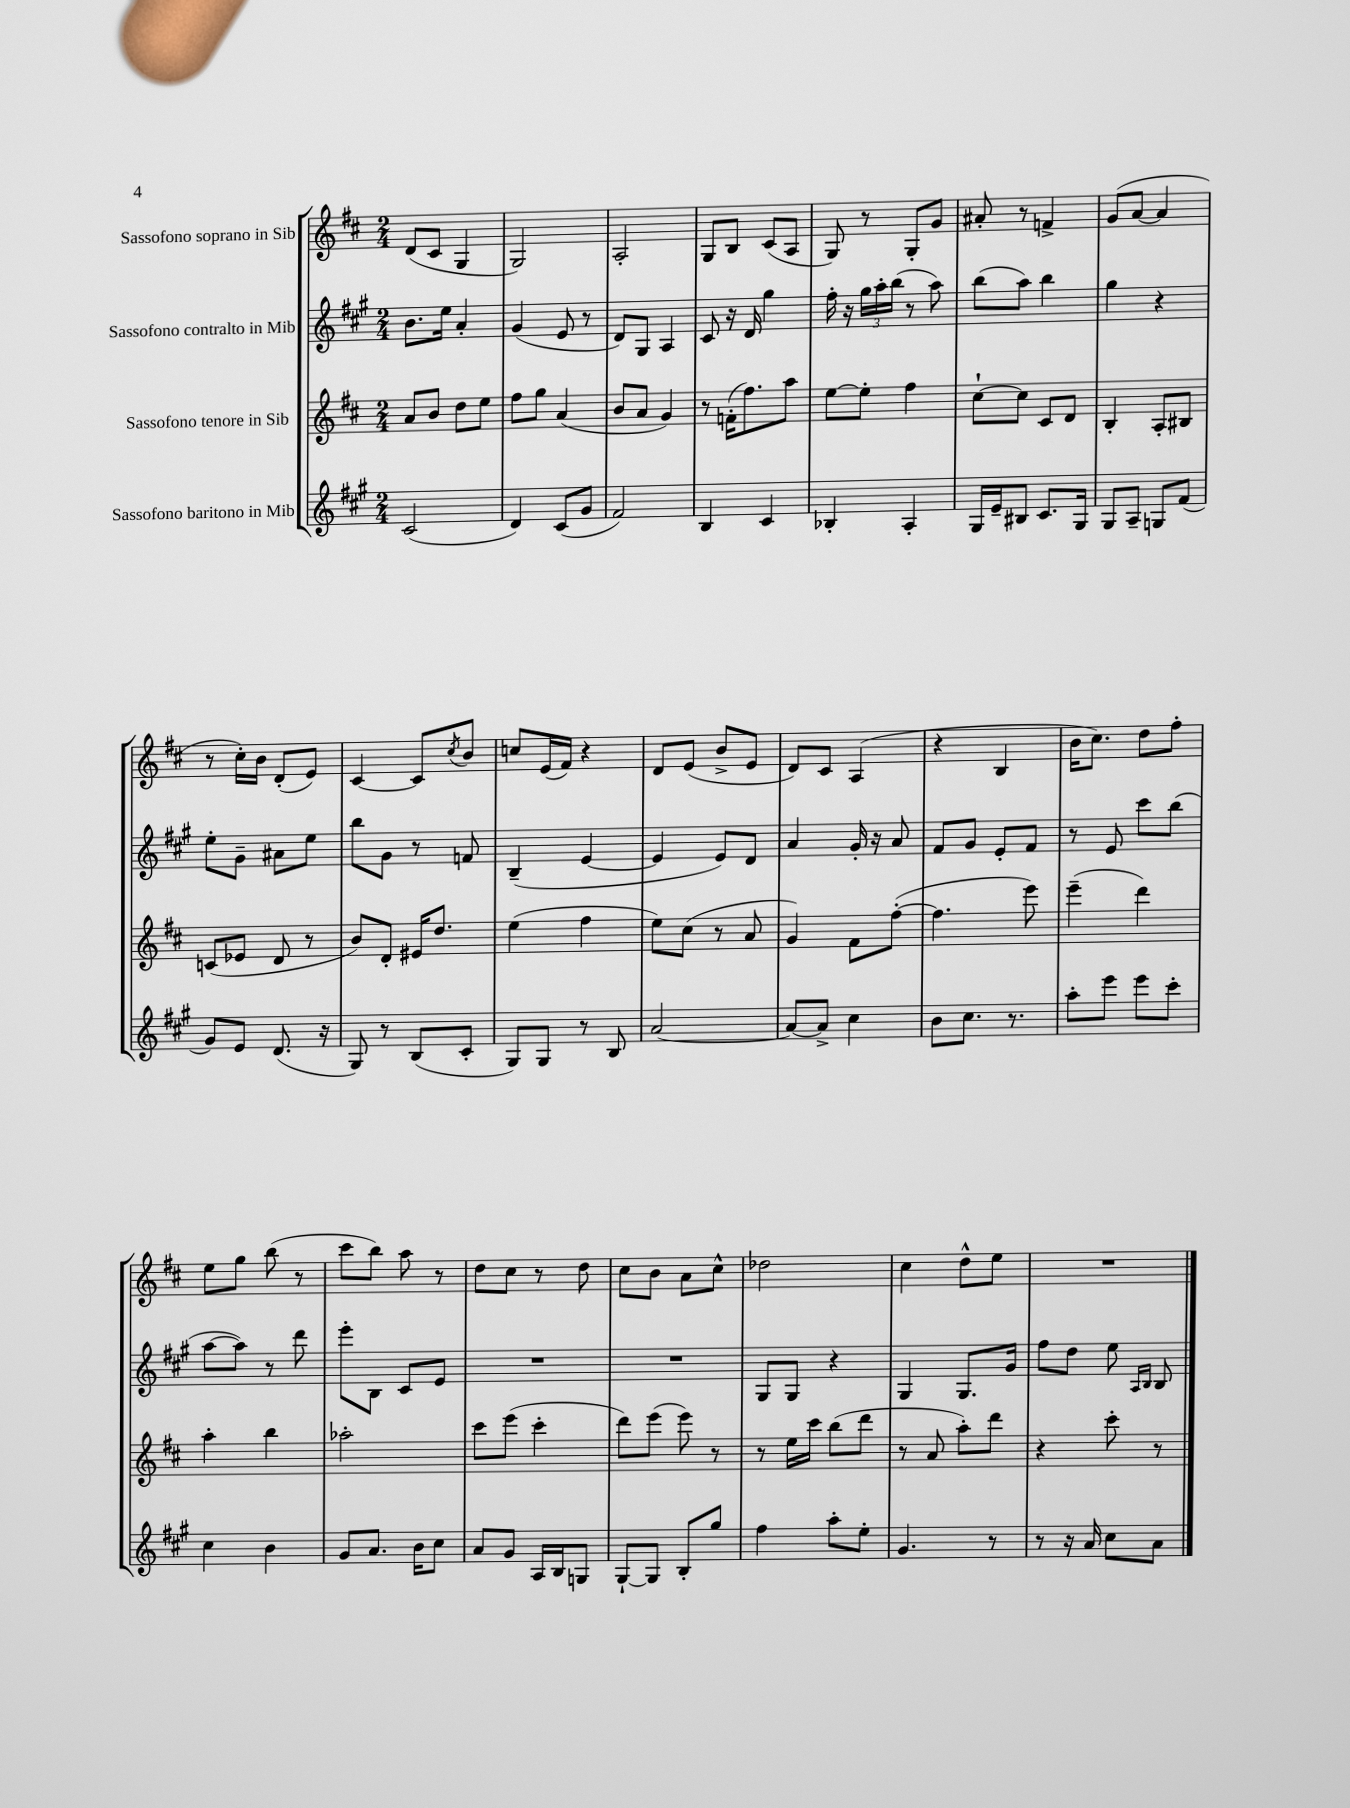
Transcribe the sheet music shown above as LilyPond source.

<<
\new StaffGroup <<
\new Staff = "s0" \with { instrumentName = "Sassofono soprano in Sib" } {
    \clef treble \key d \major \numericTimeSignature \time 2/4
    d'8( cis'8 g4 |
    g2) |
    a2-. |
    g8 b8 cis'8( a8 |
    g8) r8 g8-. g'8 |
    ais'8-. r8 f'4-> |
    g'8( a'8~ a'4 |
    r8 cis''16-.) b'16 d'8-.( e'8) |
    cis'4~ cis'8 \acciaccatura { cis''8 } b'8 |
    c''8 e'16( fis'16) r4 |
    d'8 e'8( b'8-> e'8 |
    d'8) cis'8 a4( |
    r4 b4 |
    b'16 cis''8.) d''8 fis''8-. |
    e''8 g''8 b''8( r8 |
    cis'''8 b''8) a''8 r8 |
    d''8 cis''8 r8 d''8 |
    cis''8 b'8 a'8 cis''8-^ |
    des''2 |
    cis''4 d''8-^ e''8 |
    R2 \bar "|." |
}
\new Staff = "s1" \with { instrumentName = "Sassofono contralto in Mib" } {
    \clef treble \key a \major \numericTimeSignature \time 2/4
    b'8. e''16 a'4-. |
    gis'4( e'8 r8 |
    d'8) gis8 a4 |
    cis'8 r16 d'16 gis''4 |
    fis''16-. r16 \tuplet 3/2 { gis''16 a''16-. b''16( } r8 a''8) |
    b''8( a''8) b''4 |
    gis''4 r4 |
    e''8-. gis'8-- ais'8 e''8 |
    b''8 gis'8 r8 f'8 |
    b4--( e'4~ |
    e'4 e'8) d'8 |
    a'4 gis'16-. r16 a'8 |
    fis'8 gis'8 e'8-. fis'8 |
    r8 e'8 cis'''8 b''8( |
    a''8~ a''8) r8 d'''8 |
    e'''8-. b8 cis'8 e'8 |
    R2 |
    R2 |
    gis8 gis8 r4 |
    gis4 gis8. gis'16 |
    fis''8 d''8 e''8 \grace { a16 b16 } b8 \bar "|." |
}
\new Staff = "s2" \with { instrumentName = "Sassofono tenore in Sib" } {
    \clef treble \key d \major \numericTimeSignature \time 2/4
    a'8 b'8 d''8 e''8 |
    fis''8 g''8 a'4( |
    b'8 a'8 g'4) |
    r8 f'16-.( fis''8.) a''8 |
    e''8~ e''8-. fis''4 |
    cis''8~-! cis''8 cis'8 d'8 |
    b4-. a8-. bis8 |
    c'8( ees'8 d'8 r8 |
    b'8) d'8-. eis'16 d''8. |
    e''4( fis''4 |
    e''8) cis''8( r8 a'8 |
    g'4) fis'8 fis''8~-.( |
    fis''4. e'''8) |
    e'''4--( d'''4) |
    a''4-. b''4 |
    aes''2-. |
    cis'''8 e'''8( cis'''4-. |
    d'''8) e'''8( e'''8) r8 |
    r8 e''16 cis'''16 b''8( d'''8 |
    r8 a'8 a''8-.) d'''8 |
    r4 cis'''8-. r8 \bar "|." |
}
\new Staff = "s3" \with { instrumentName = "Sassofono baritono in Mib" } {
    \clef treble \key a \major \numericTimeSignature \time 2/4
    cis'2( |
    d'4) cis'8( gis'8 |
    fis'2) |
    b4 cis'4 |
    bes4-. a4-. |
    gis16 e'16-- bis8 cis'8. gis16 |
    gis8 a8-- g8 fis'8( |
    gis'8) e'8 d'8.( r16 |
    gis8) r8 b8( cis'8-. |
    gis8) gis8 r8 b8 |
    a'2~ |
    a'8~ a'8-> cis''4 |
    b'8 cis''8. r8. |
    a''8-. e'''8 e'''8 cis'''8-. |
    cis''4 b'4 |
    gis'8 a'8. b'16 cis''8 |
    a'8 gis'8 a16 b16 g8 |
    gis8~-! gis8 b8-. gis''8 |
    fis''4 a''8-. e''8-. |
    gis'4. r8 |
    r8 r16 a'16 cis''8 a'8 \bar "|." |
}
>>
>>
\layout { \context { \Score \remove "Bar_number_engraver" } }
